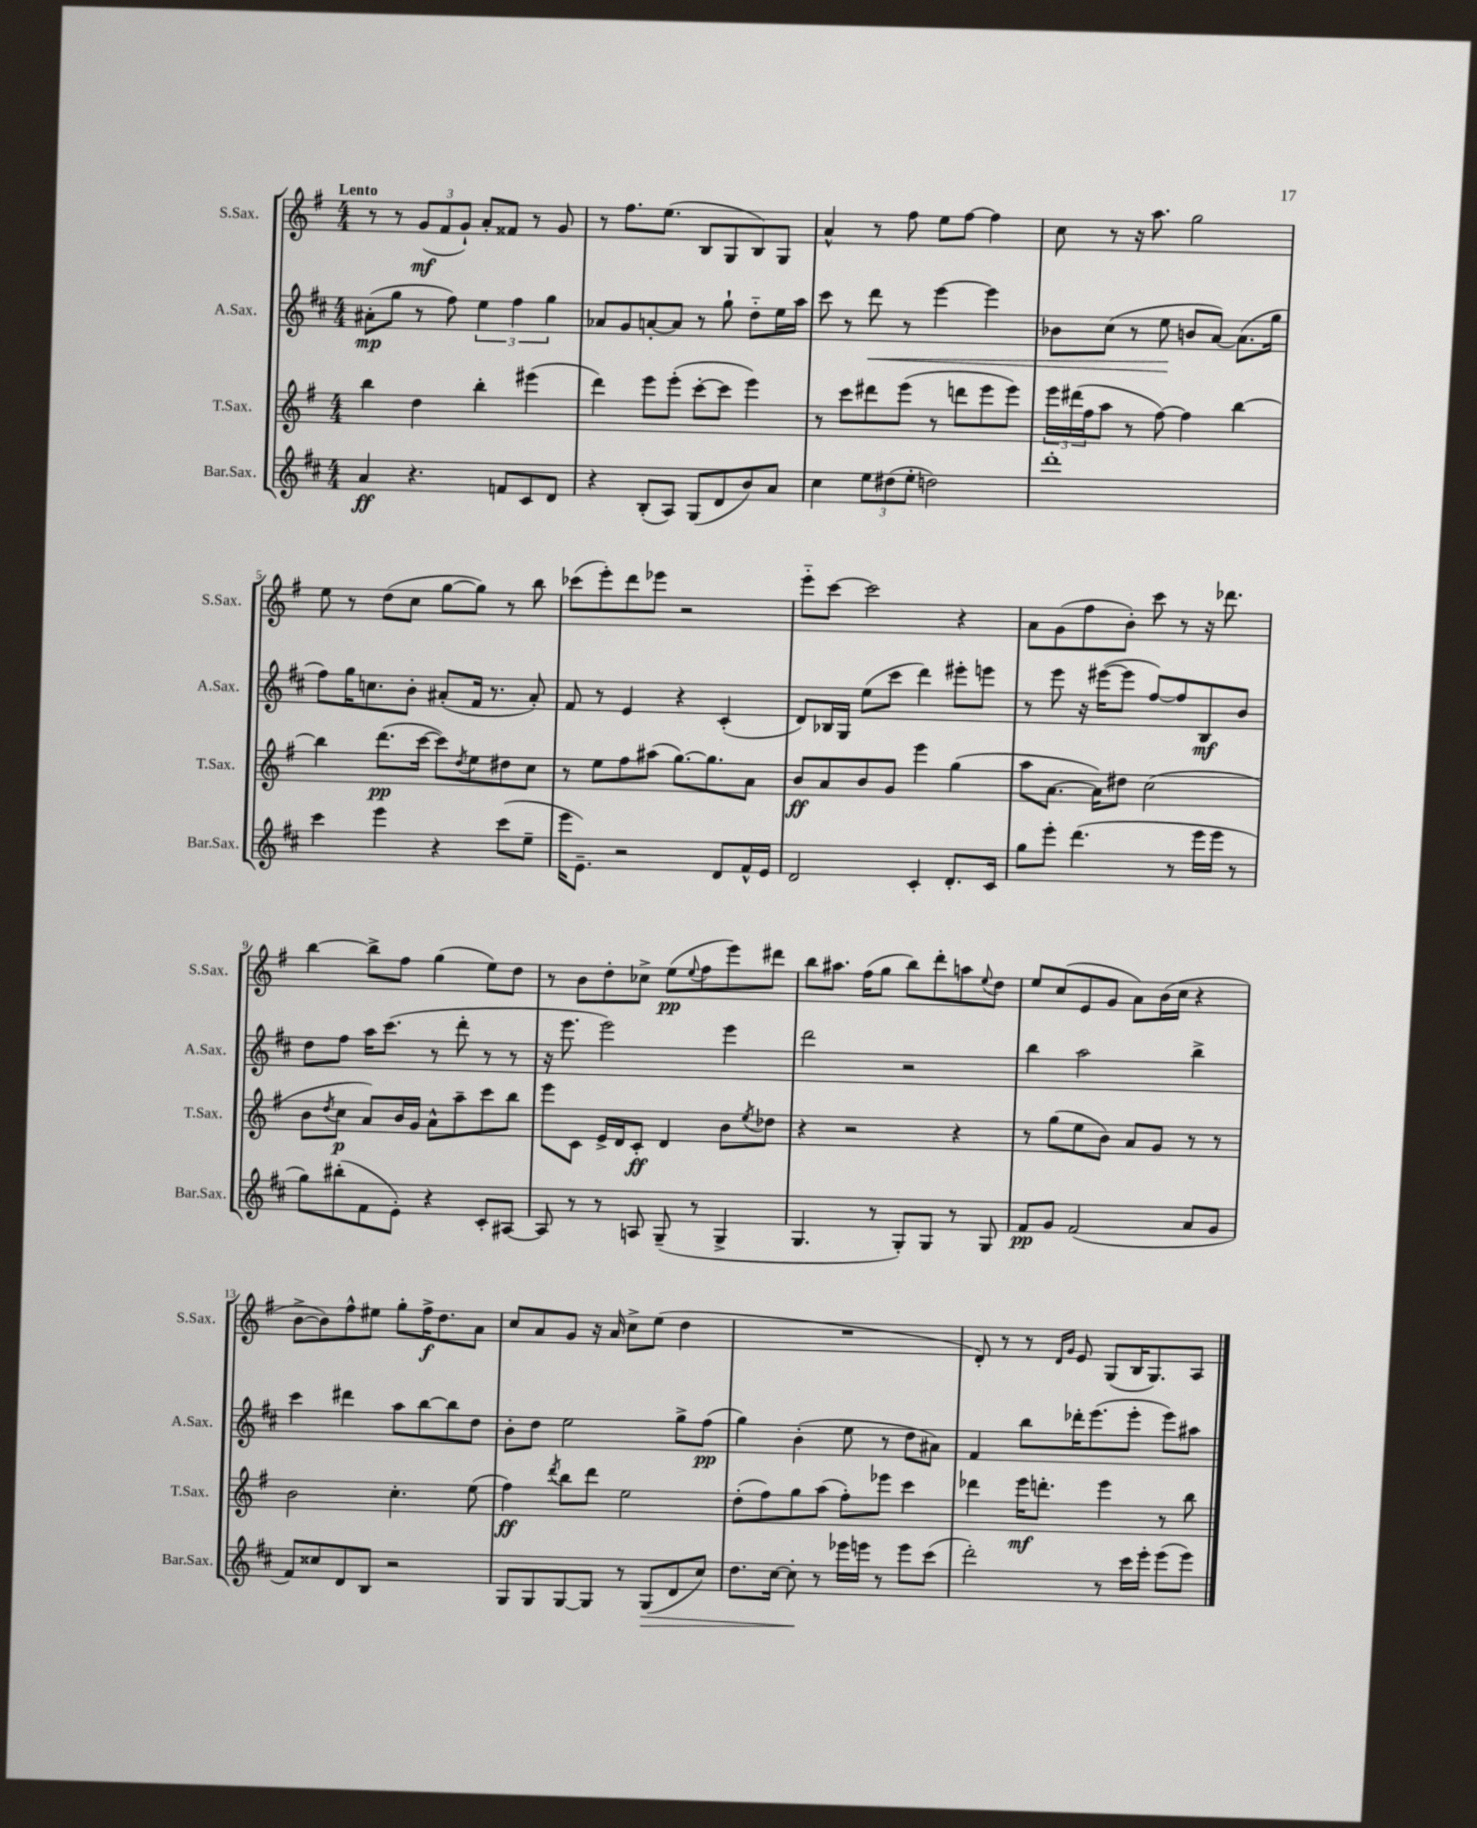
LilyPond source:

<<
\new StaffGroup <<
\new Staff = "s0" \with { instrumentName = "S.Sax." shortInstrumentName = "S.Sax." } {
    \clef treble \key g \major \numericTimeSignature \time 4/4 \tempo "Lento"
    r8 r8 \tuplet 3/2 { g'8\mf( fis'8 g'8-!) } a'8-. fisis'8 r8 g'8 |
    r8 fis''8. e''8.( b8 g8 b8) g8 |
    a'4-^ r8 fis''8 e''8 fis''8~ fis''4 |
    c''8 r8 r16 a''8. g''2 |
    e''8 r8 d''8( c''8 g''8~ g''8) r8 b''8 |
    ces'''8( e'''8-.) d'''8 ees'''8 r2 |
    e'''8-_ c'''8~ c'''2 r4 |
    a'8 g'8( fis''8 b'8-.) c'''8 r8 r16 des'''8. |
    b''4~ b''8-> fis''8 g''4( e''8) d''8 |
    r8 b'8 d''8-. ces''8-> e''8\pp( \appoggiatura { e''8 } fis''8 e'''8) dis'''8 |
    b''8 ais''8. fis''16( g''8 b''8) d'''8-. a''8 \appoggiatura { e''8 } d''8 |
    e''8 c''8( e'8 g'8 a'8) b'16( c''16 r4 |
    b'8~-> b'8) fis''8-^ eis''8 g''8-. fis''16->\f d''8. a'8 |
    c''8 a'8 g'8 r16 a'16 c''8-> e''8( d''4 |
    R1 |
    d'8-.) r8 r8 \grace { d'16 g'16 } e'8 g8( b16 g8.) a8 \bar "|." |
}
\new Staff = "s1" \with { instrumentName = "A.Sax." shortInstrumentName = "A.Sax." } {
    \clef treble \key d \major \numericTimeSignature \time 4/4
    ais'8-.\mp( g''8 r8 fis''8) \tuplet 3/2 { e''4 fis''4 g''4 } |
    aes'8 g'8 a'8~-. a'8 r8 g''8-! d''8-_ e''16 a''16 |
    cis'''8 r8 d'''8\< r8 e'''4~ e'''4 |
    bes'8 cis''8( r8 e''8\! b'8 a'8~) a'8.( g''16 |
    fis''8) g''16 c''8. b'8-. ais'8-.( fis'16 r8. ais'8-.) |
    fis'8 r8 e'4 r4 cis'4-.( |
    d'8) bes16 g16 e''8( cis'''8 d'''4) eis'''8-. e'''8 |
    r8 e'''8 r16 eis'''16~( eis'''8 fis''8~) fis''8 b8\mf b'8 |
    d''8 fis''8 a''16 cis'''8.( r8 d'''8-. r8 r8 |
    r16 e'''8. e'''2) e'''4 |
    d'''2 r2 |
    b''4 a''2 b''4-> |
    cis'''4 dis'''4 a''8 b''8~ b''8 d''8 |
    b'8-. d''8 e''2 g''8-> fis''8\pp( |
    g''4) b'4-.( e''8 r8 d''8 ais'8) |
    fis'4 b''8 des'''16-. e'''8.( e'''8-. e'''8) ais''8 \bar "|." |
}
\new Staff = "s2" \with { instrumentName = "T.Sax." shortInstrumentName = "T.Sax." } {
    \clef treble \key g \major \numericTimeSignature \time 4/4
    b''4 d''4 b''4-. eis'''4( |
    d'''4) e'''8 e'''8-.( c'''8~-. c'''8 e'''4) |
    r8 c'''8 dis'''8 e'''8( r8 d'''8 e'''8 e'''8) |
    \tuplet 3/2 { e'''16 dis'''16( fis''16 } a''8 r8 fis''8~) fis''4 b''4~ |
    b''4 d'''8.\pp( c'''16~ c'''8) \acciaccatura { d''8 } e''8 dis''8 c''8 |
    r8 e''8 fis''8 ais''8( g''8.~) g''8. a'8 |
    b'8\ff a'8 b'8 g'8 e'''4 g''4( |
    a''8 a'8.~ a'16) dis''8 c''2( |
    b'8 \acciaccatura { d''8 } c''8\p a'8) b'16 g'16 a'8-^ a''8-- c'''8 b''8 |
    e'''8 c'8 e'16-> d'16 c'8-.\ff d'4 b'8 \acciaccatura { e''8 } des''8 |
    r4 r2 r4 |
    r8 g''8( e''8 b'8) a'8 g'8 r8 r8 |
    b'2 c''4.-. e''8( |
    fis''4\ff) \acciaccatura { d'''8 } b''8 d'''8 e''2 |
    d''8-.( fis''8) g''8 a''8( fis''8-.) ees'''8 c'''4 |
    des'''4 e'''16\mf d'''8.-. e'''4 r8 b''8 \bar "|." |
}
\new Staff = "s3" \with { instrumentName = "Bar.Sax." shortInstrumentName = "Bar.Sax." } {
    \clef treble \key d \major \numericTimeSignature \time 4/4
    a'4\ff r4. f'8 cis'8 d'8 |
    r4 b8-.( a8) g8( d'8 b'8) a'8 |
    cis''4 \tuplet 3/2 { e''8 dis''8( e''8-. } d''2) |
    d'''1-. |
    cis'''4 e'''4 r4 cis'''8( e''8-- |
    e'''16 e'8.--) r2 d'8 fis'16-^ e'16 |
    d'2 cis'4-. d'8.-. cis'16 |
    g''8 e'''8-. d'''4.( r8 e'''16 e'''16 r8 |
    g''8) bis''8-.( fis'8 e'8-.) r4 cis'8-. ais8~ |
    ais8 r8 r8 a8 g8--( r8 g4-> |
    g4. r8 g8-.) g8 r8 g8 |
    fis'8\pp g'8 fis'2( a'8 g'8 |
    fis'8) cisis''8 d'8 b8 r2 |
    g8 g8 g8~ g8 r8 g8\>( d'8 cis''8) |
    d''8. cis''16~ cis''8-.\! r8 ees'''16 e'''16 r8 e'''8 cis'''8( |
    d'''2-.) r8 cis'''16 e'''16-. e'''8( e'''8) \bar "|." |
}
>>
>>
